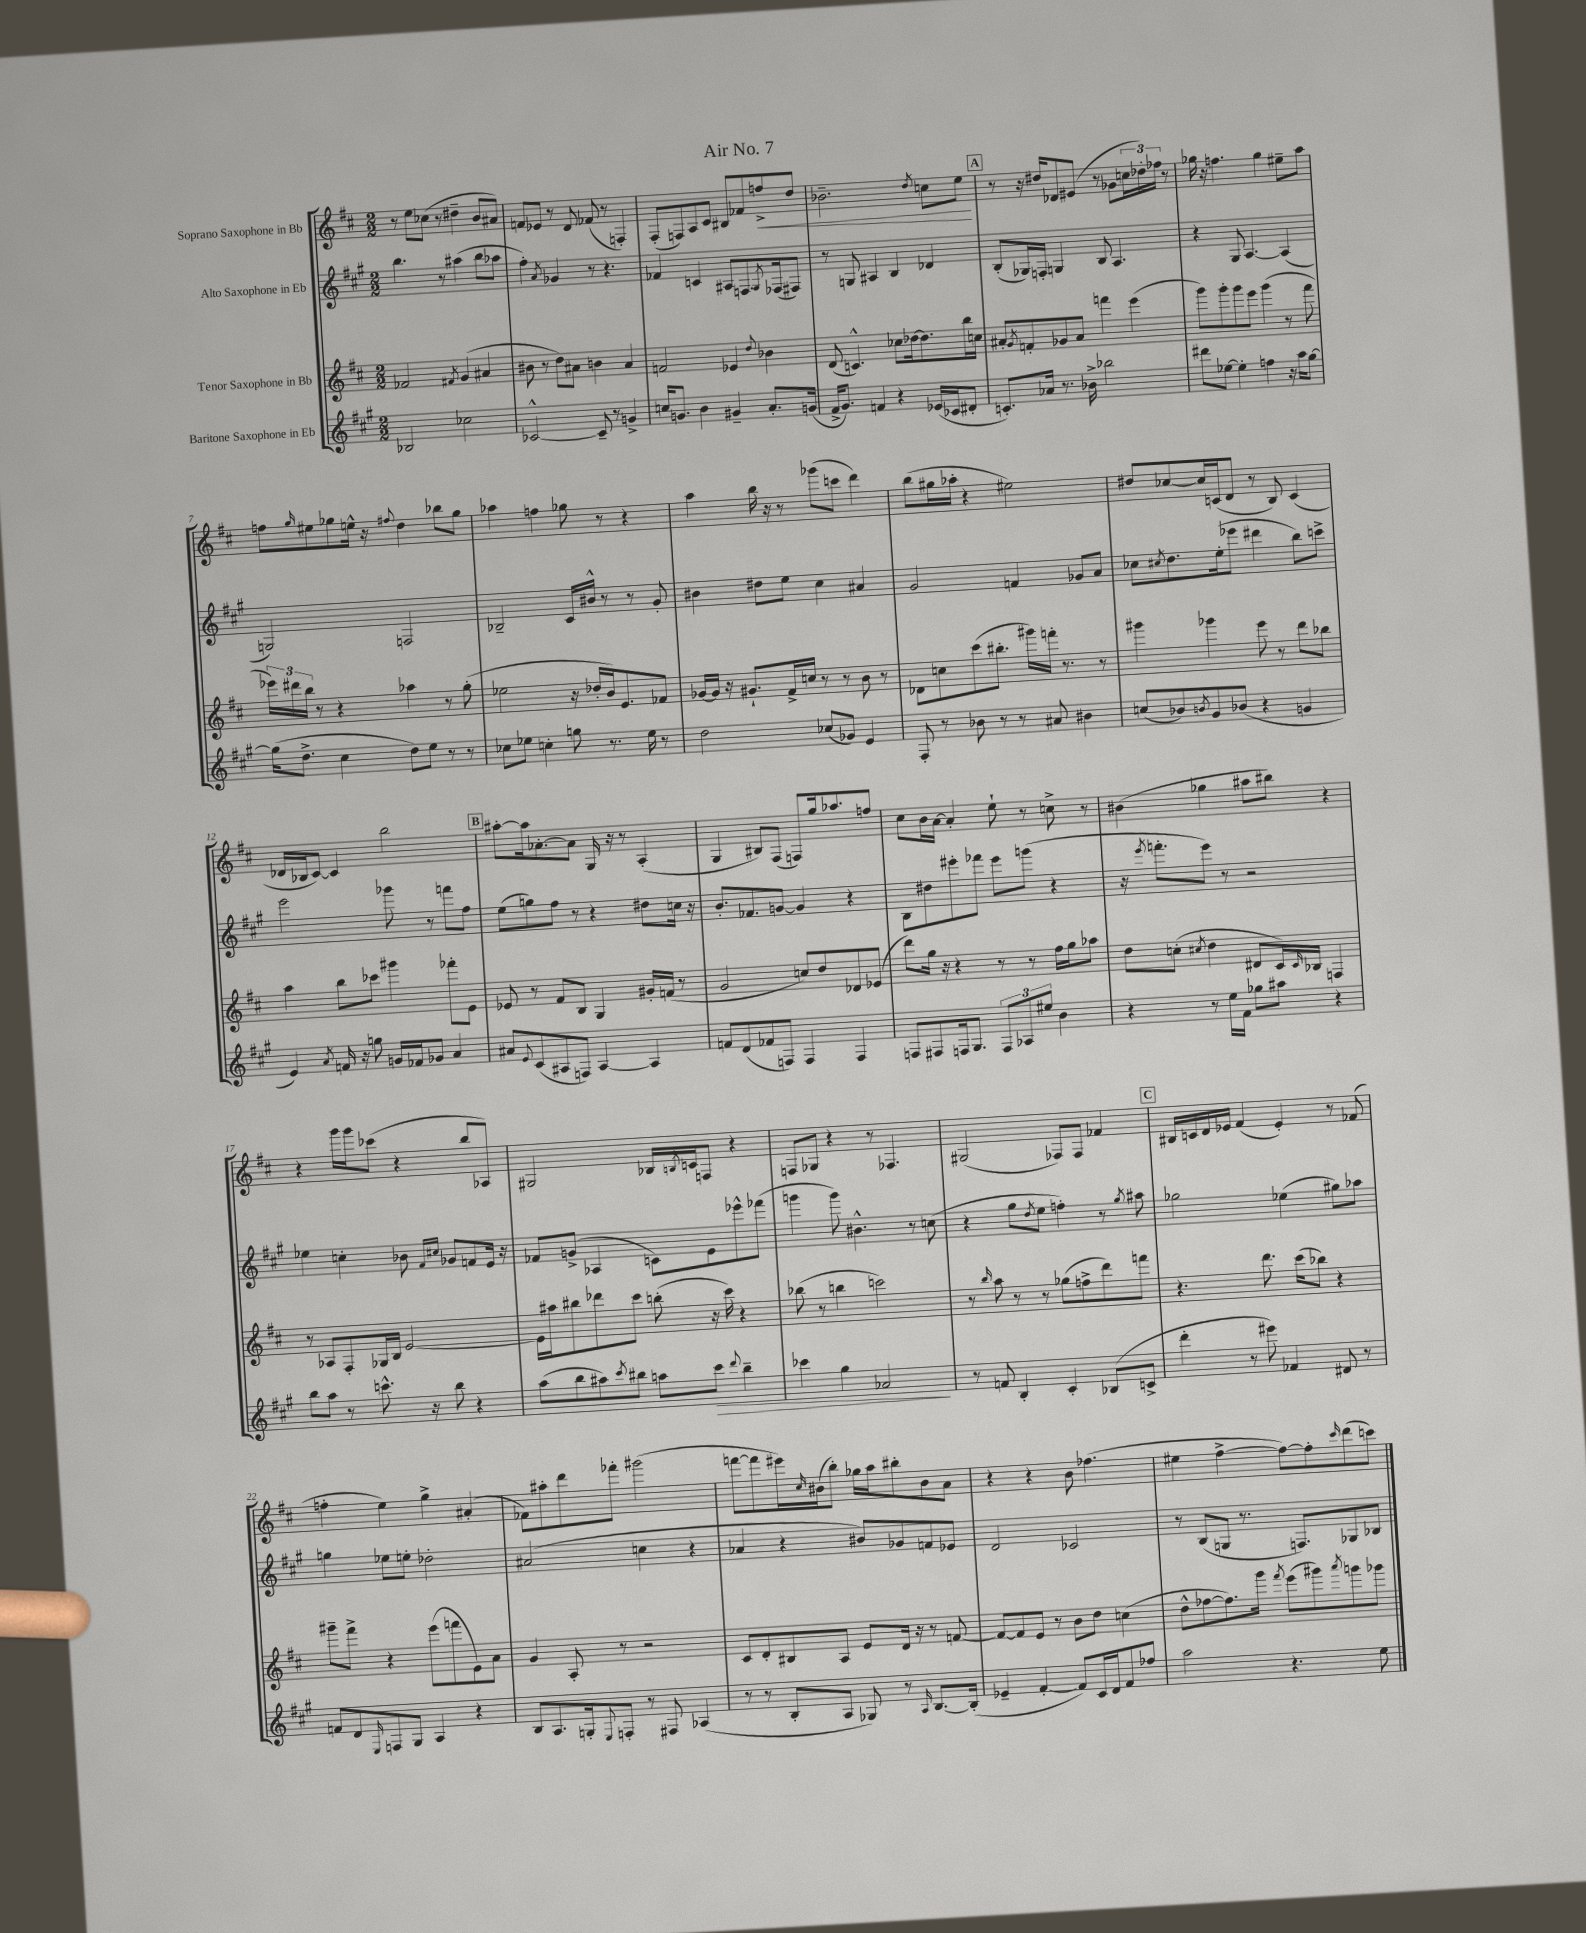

**kern	**dynam	**kern	**kern	**kern	**dynam
*part4	*part4	*part3	*part2	*part1	*part1
*staff4	*staff4	*staff3	*staff2	*staff1	*staff1
*I"Baritone Saxophone in Eb	*	*I"Tenor Saxophone in Bb	*I"Alto Saxophone in Eb	*I"Soprano Saxophone in Bb	*
*clefG2	*	*clefG2	*clefG2	*clefG2	*
*k[f#c#g#]	*	*k[f#c#]	*k[f#c#g#]	*k[f#c#]	*
*M2/2	*	*M2/2	*M2/2	*M2/2	*
=1	=1	=1	=1	=1	=1
2B-X/	.	2f-X/	4.bb\	8r	.
.	.	.	.	8ee\L	.
.	.	.	.	(8cc-X\J	.
.	.	.	8r	8r	.
.	.	8qf#X/	.	.	.
2cc-X\	.	(4g/	(4aa#X\	4dd#X~\	.
.	.	4a#X/	8bb\L	8b/L	.
.	.	.	8aa-X\J	8a#X/J)	.
=2	=2	=2	=2	=2	=2
[2c-X^^/	.	8b#X\	4ff#'\)	8fn/L	.
.	.	8r	.	8e-X/J	.
.	.	.	8qa/	.	.
.	.	8dd\L)	4g-X/	8r	.
.	.	8a#X\J	.	8d/	.
8c-~/]	.	4bn\	8r	(8f-X/	.
8r	.	.	4.r	8r	.
4gn^/	.	4a#/	.	4Fn'/)	.
=3	=3	=3	=3	=3	=3
16ccn/KL	.	2fn/	4f-X/	(8F#'/L	.
8.gn/J	.	.	.	.	.
.	.	.	.	8Fn/)	.
4b\	.	.	4cn/	8A/	.
.	.	.	.	8c#/J	.
4g#X~/	.	4e-X/	8A#X/L	8B#X/L	.
.	.	.	8.Fn/	8f-X/	.
.	.	8qqdd/	.	.	.
!	!	!	!	!	!LO:HP:b
8.a'/L	.	4b-X\	.	8ffn^/	<
.	.	.	8qG#/	.	.
.	.	.	(16F-X/k	.	.
.	.	.	8F#X/J)	8dd/J	.
(16gn/Jk	.	.	.	.	.
=4	=4	=4	=4	=4	=4
16f#^/KL	.	(8d/	8r	2.b-X~\	.
8.g#/J)	.	.	.	.	.
.	.	4.cn^^/)	8Gn/	.	.
4fn/	.	.	4A#X/	.	.
4r	.	8cc-X\L	4B/	.	.
.	.	[16dd-X\k	.	.	.
.	.	8.dd-\]	.	.	.
.	.	.	.	8qdd/	.
(16e-X/LL	.	.	4d-X/	8ccn\L	.
16c-X/J	.	.	.	.	.
8d#X'/J	.	16bb\L	.	8ee\J	.
.	.	16ccn\JJ	.	.	.
.	.	.	.	.	[
!!LO:REH:place=s1:t=A
=5	=5	=5	=5	=5	=5
8.cn'/L)	.	8a#X'/L	(8B'/L	8r	.
.	.	8qg/	.	.	.
.	.	8fn'/	16G-X/L)	16r	.
16a-X/Jk	.	.	16Fn'/JJ	16dd#X/KL	.
8.r	.	8g-X/	4Gn/	8d-X/	.
.	.	8a#/J	.	(8e#X/J	.
16b-X^\	.	.	.	.	.
2bb-X\	.	4fffn\	8B/	8r	.
.	.	.	4.A/	8g-X\L	.
.	.	(4eee\	.	24ccn\L	.
.	.	.	.	24dd-X'\)	.
.	.	.	.	24ff-X\JJ	.
.	.	.	.	8r	.
=6	=6	=6	=6	=6	=6
8ddd#X\L	.	8ggg\L)	4r	16gg-X\	.
.	.	.	.	16r	.
[8ee-X\J	.	8ggg'\	.	4.ffn\	.
4ee-'\]	.	8ggg\	8G#/	.	.
.	.	8eee\J	[4.A/	.	.
4ffn\	.	(4ggg\	.	4gg-\	.
16r	.	8r	(4A/]	8ee#X~\L	.
16aa\KL	.	.	.	.	.
[8gg#\J	.	8fff#\	.	8aa\J	.
!!LO:LB:g=z
=7	=7	=7	=7	=7	=7
(16gg#\KL]	.	24eee-X\LL)	2Gn/)	8ffn\L	.
.	.	24ddd#X\	.	.	.
8.dd^\J	.	.	.	.	.
.	.	24bb\JJ	.	.	.
.	.	.	.	16qqgg/	.
.	.	8r	.	8ee#X\	.
4cc#\	.	4r	.	8gg-X\	.
.	.	.	.	16een^^\Jk	.
.	.	.	.	16r	.
.	.	.	.	8qqff#X/	.
8dd\L)	.	4aa-X\	2Fn/	4dd\	.
8ee\J	.	.	.	.	.
8r	.	8r	.	8bb-X\L	.
8r	.	(8gg'\	.	8gg-\J	.
=8	=8	=8	=8	=8	=8
8cc-X\L	.	2ee-X\	2B-X~/	4aa-X\	.
8ee-X\J	.	.	.	.	.
4ccn'\	.	.	.	4ffn\	.
8ggn\	.	16r	16c#/LL	8gg-X\	.
.	.	16dd-X'/LL	16b#X^^/JJ	.	.
8.r	.	16b/J)	8r	8r	.
.	.	8.e/	.	.	.
.	.	.	8r	4r	.
16ee-\	.	.	.	.	.
8r	.	8f-X/J	8g#'/	.	.
=9	=9	=9	=9	=9	=9
2dd\	.	[16g-X/LL	4b#X\	4aa\	.
.	.	16g-/JJ]	.	.	.
.	.	16r	.	.	.
.	.	8.g#X`/L	.	.	.
.	.	.	8dd#X\L	16bb\	.
.	.	.	.	16r	.
.	.	16f#^/L	8ee\J	8r	.
.	.	16ccn/JJ	.	.	.
(8cc-X/L	.	8r	4cc#\	(8ggg-X\L	.
8g-X/J)	.	8r	.	8cccn\J	.
4e/	.	8b\	4a#X/	4ddd\)	.
.	.	8r	.	.	.
=10	=10	=10	=10	=10	=10
8F#'/	.	8d-X\L	2g#/	(8bb\L	.
8r	.	8ccn\	.	16gg#X\L	.
.	.	.	.	16aa-X'\JJ	.
8b-X\	.	(8ccc#\	.	4r	.
8r	.	8.bb#X'\J	.	.	.
8r	.	.	4fn/	2ee#X\)	.
.	.	16ggg#X\LL)	.	.	.
8a#X/	.	16fffn'\JJ	.	.	.
.	.	8.r	.	.	.
4b#X\	.	.	8g-X/L	.	.
.	.	8r	8a/J	.	.
=11	=11	=11	=11	=11	=11
(8ccn/L	.	4ggg#X\	8cc-X\L	8dd#X/L	.
.	.	.	8qcc#X/	.	.
8b-X/)	.	.	8.dd\	[8cc-X/	.
8qbn/	.	.	.	.	.
8g#/	.	4ggg-X\	.	16cc-/L]	.
.	.	.	(16ee'\k	(16cn/J	.
(8b-X/J	.	.	8eee-X\J	8d/J	.
4r	.	8eee\	4ddd#X\	8r	.
.	.	8r	.	8B/)	.
4gn/	.	8ddd\L	8bb\L)	(4c/	.
.	.	8bb-X\J	8cccn^\J	.	.
!!LO:LB:g=z
=12	=12	=12	=12	=12	=12
4e/)	.	4aa\	2eee\	16d-X/LL	.
.	.	.	.	16B-X/J	.
.	.	.	.	[8c#/J)	.
8qa/	.	.	.	.	.
16fn/	.	8bb\L	.	4c#/]	.
16r	.	.	.	.	.
8ggn\	.	8ccc-X\J	.	.	.
16gn/LL	.	4ggg#X\	8ggg-X\	2bb\	.
16f-X/J	.	.	.	.	.
8g-X/J	.	.	8r	.	.
4a/	.	8fff-X'\L	8fffn\L	.	.
.	.	8e\J	8ff#\J	.	.
!!LO:REH:place=s1:t=B
=13	=13	=13	=13	=13	=13
8a#X/L	.	8e-X/	(8ee\L	[8aa#X'\L	.
8qqe/	.	.	.	.	.
(8c#/	.	8r	8ggn\)	16aa#\k]	.
.	.	.	.	[8.a-X'\	.
8A#X/	.	8f#/L	8ff#\J	.	.
8Fn/J)	.	8B/J	8r	8a-\J]	.
[4A#/	.	4G/	4r	16G/	.
.	.	.	.	16r	.
.	.	.	.	8r	.
4A#/]	.	16g#X'/LL	8dd#X\L	(4A'/	.
.	.	(16fn/JJ	.	.	.
.	.	8r	16ccn\Jk	.	.
.	.	.	16r	.	.
=14	=14	=14	=14	=14	=14
8fn/L	.	2g/	8.b'/L	4G/	.
(8d/	.	.	.	.	.
.	.	.	8.f-X/	.	.
8f-X/	.	.	.	8B#X/L)	.
8Fn/J)	.	.	[8gn/J	(8F#/J	.
4F/	.	8ccn/L)	4g/]	8Fn/L)	.
.	.	8dd/	.	16gg/k	.
.	.	.	.	8.aa-X/	.
4F/	.	8d-X/	4r	.	.
.	.	(8e-X/J	.	8ffn/J	.
=15	=15	=15	=15	=15	=15
8Fn/L	.	8ddd\L)	8B\L	8cc#\L	.
8F#X/	.	16gg\Jk	8dd#X\	16b\L	.
.	.	16r	.	[16a\JJ	.
16Fn/k	.	4r	8eee#X'\	4a'/]	.
8.G#/J	.	.	.	.	.
.	.	.	8fff-X\J	.	.
12F/L	.	8r	8eee#\L	8ee`\	.
12A-X/	.	.	.	.	.
.	.	8r	(8gggn\J	8r	.
12ee#X/J	.	.	.	.	.
4b\	.	16ff#\LL	4r	8ccn^\	.
.	.	16gg\J	.	.	.
.	.	8aa-X\J	.	8r	.
=16	=16	=16	=16	=16	=16
4r	.	8dd\L	16r	(4b#X\	.
.	.	.	8qeee/	.	.
.	.	.	8.fffn'\L	.	.
.	.	(8ccn'\J	.	.	.
.	.	8qcc#X/	.	.	.
8r	.	4dd\	8eee\J)	4gg-X\	.
16ee\LL	.	.	8r	.	.
16f#\JJ	.	.	.	.	.
8gg-X\L	.	8d#X/L	2r	8aa#X\L	.
8aa#X\J	.	16c#/L)	.	8bb#X\J)	.
.	.	16qqc#/	.	.	.
.	.	16B-X/JJ	.	.	.
4r	.	4Fn/	.	4r	.
!!LO:LB:g=z
=17	=17	=17	=17	=17	=17
8bb\L	.	8r	4ee-X\	4r	.
8aa\J	.	8A-X/L	.	.	.
8r	.	8F#'/	4ccn'\	16ggg\LL	.
.	.	.	.	16ggg\J	.
8.cccn^^\	.	16G-X/L	.	(8ccc-X\J	.
.	.	16B/JJ	.	.	.
.	.	[2e/	8b-X\	4r	.
16r	.	.	.	.	.
.	.	.	16qqf#/LL	.	.
.	.	.	16qqcc#X/JJ	.	.
8bb\	.	.	8g-X/L	.	.
4r	.	.	8fn/	8bb/L	.
.	.	.	16e/Jk	8A-X/J)	.
.	.	.	16r	.	.
=18	=18	=18	=18	=18	=18
(8aa\L	.	16e\LL]	8f-X/L	2G#X/	.
.	.	16aa#X\J	.	.	.
8bb\	.	8bb#X\	(8gn^/J	.	.
8aa#X\)	.	8ddd-X\	4A-X/	.	.
8qccc#/	.	.	.	.	.
8bb#X\J	.	8ccc#\J	.	.	.
8aan\L	.	(8bbn'\	8cn\L)	16B-X/LL	.
.	.	.	.	8qBn/	.
.	.	.	.	16cn/J	.
!	!LO:HP:b	!	!	!	!
8ccc#\J	>	16r	8e\	8Fn/J	.
.	.	16ccc#\)	.	.	.
8qqddd/	.	.	.	.	.
4bb#~\	.	4r	8eee-X^^\	4r	.
.	.	.	(8fff-X\J	.	.
=19	=19	=19	=19	=19	=19
4ccc-X\	.	(8bb-X\	4gggn\	8Fn/L	.
.	.	8r	.	8G-X/J	.
4gg#\	.	4bbn\	8ggg\)	4r	.
.	.	.	4.b#X^^\	.	.
2a-X/	.	2cccn\)	.	8r	.
.	.	.	.	4.F-X/	.
.	.	.	8r	.	.
.	.	.	(8ccn\	.	.
.	]	.	.	.	.
=20	=20	=20	=20	=20	=20
8r	.	8r	4r	(2G#X/	.
.	.	16qqbb/	.	.	.
8fn/	.	8aa\	.	.	.
4B'/	.	8r	8gg#\L	.	.
.	.	.	8qdd/	.	.
.	.	8r	8ee\J	.	.
4c#'/	.	(8gg-X\L	4ffn'\)	8F-X/L)	.
.	.	8ffn^\	.	8F-/J	.
(8B-X/L	.	8ddd\)	8r	4f-X/	.
.	.	.	8qgg#/	.	.
8cn^/J	.	8fffn\J	8aa#X\	.	.
!!LO:REH:place=s1:t=C
=21	=21	=21	=21	=21	=21
4ddd'\	.	4.r	2gg-X\	16B#X/LL	.
.	.	.	.	16cn/	.
.	.	.	.	16d/	.
.	.	.	.	16e-X/JJ	.
8r	.	.	.	(4f#/	.
8eee#X\)	.	8.ddd\	.	.	.
4f-X/	.	.	(4ee-X\	4e-'/)	.
.	.	(16ccc#\KL	.	.	.
.	.	8bb-X\J)	.	.	.
8d#X/	.	4r	8gg#X\L)	8r	.
8r	.	.	8aa-X\J	(8f-X/	.
!!LO:LB:g=z
=22	=22	=22	=22	=22	=22
8fn/L	.	8ggg#X~\L	4ggn\	4ffn'\	.
8d/	.	8fff#^\J	.	.	.
16qqE/	.	.	.	.	.
8Fn/	.	4r	8ee-X\L	4ee\)	.
8G#/J	.	.	8een'\J	.	.
4A/	.	(8eee\L	2dd-X'\	4gg^\	.
.	.	8fffn\	.	.	.
4r	.	8e\)	.	(4a#X'/	.
.	.	8a\J	.	.	.
=23	=23	=23	=23	=23	=23
8B/L	.	4g/	(2a#X/	8f-X\L)	.
8.A/	.	.	.	8aa#X'\	.
.	.	8A'/	.	8ddd\	.
16Gn'/k	.	.	.	.	.
8qqE/	.	.	.	.	.
8Fn'/J	.	8r	.	8fff-X'\J	.
8r	.	2r	4ccn\	(2ggg#X\	.
8F#X/	.	.	.	.	.
(4A-X/	.	.	4r	.	.
=24	=24	=24	=24	=24	=24
8r	.	8c#/L	4a-X/	[8fffn\L	.
8r	.	8d'/	.	8fff\]	.
8B'/L	.	8B#X/	4r	16eee#X\L)	.
.	.	.	.	16qqcc#/	.
.	.	.	.	(16b#X\J	.
8A/J	.	8A/J	.	8bb'\J)	.
8G-X/)	.	8e/L	8b#X/L)	16gg-X\LL	.
.	.	.	.	16aa\J	.
8r	.	16d/Jk	8g-X/	8bb#X'\	.
.	.	16r	.	.	.
16qqA/	.	.	.	.	.
[8.B/L	.	8r	8fn/	8b#\	.
.	.	[8fn/	8e-X/J	8a\J	.
(16B'/Jk]	.	.	.	.	.
=25	=25	=25	=25	=25	=25
4e-X~/	.	8f/L_	2d/	4r	.
.	.	8f/]	.	.	.
[4f#'/	.	8e/J	.	4r	.
.	.	8r	.	.	.
8f#/L])	.	8b\L	2c-X/	8b\	.
16c#/L	.	8dd\J	.	(4.ff-X\	.
16d/J	.	.	.	.	.
8f#/	.	(4ccn\	.	.	.
8ff-X/J	.	.	.	.	.
=26	=26	=26	=26	=26	=26
2aa\	.	8dd^^\L	8r	4ee#X\	.
.	.	[8ff-X\	(8B/L	.	.
.	.	8.ff-\])	8Gn/J	[4ff#^\	.
.	.	.	8.r	.	.
.	.	16ggg\Jk	.	.	.
.	.	8qfff#/	.	.	.
4.r	.	(8eee\L	.	8ff#\L_)	.
.	.	.	8.Fn/L)	.	.
.	.	8ggg#X\)	.	8ff#'\]	.
.	.	8qaaa/	.	16qqccc#/	.
.	.	8gggn\	8G-X/	(8ddd\	.
8ee\	.	8ggg-X\J	8B-X/J	8cccn\J)	.
==	==	==	==	==	==
*-	*-	*-	*-	*-	*-
